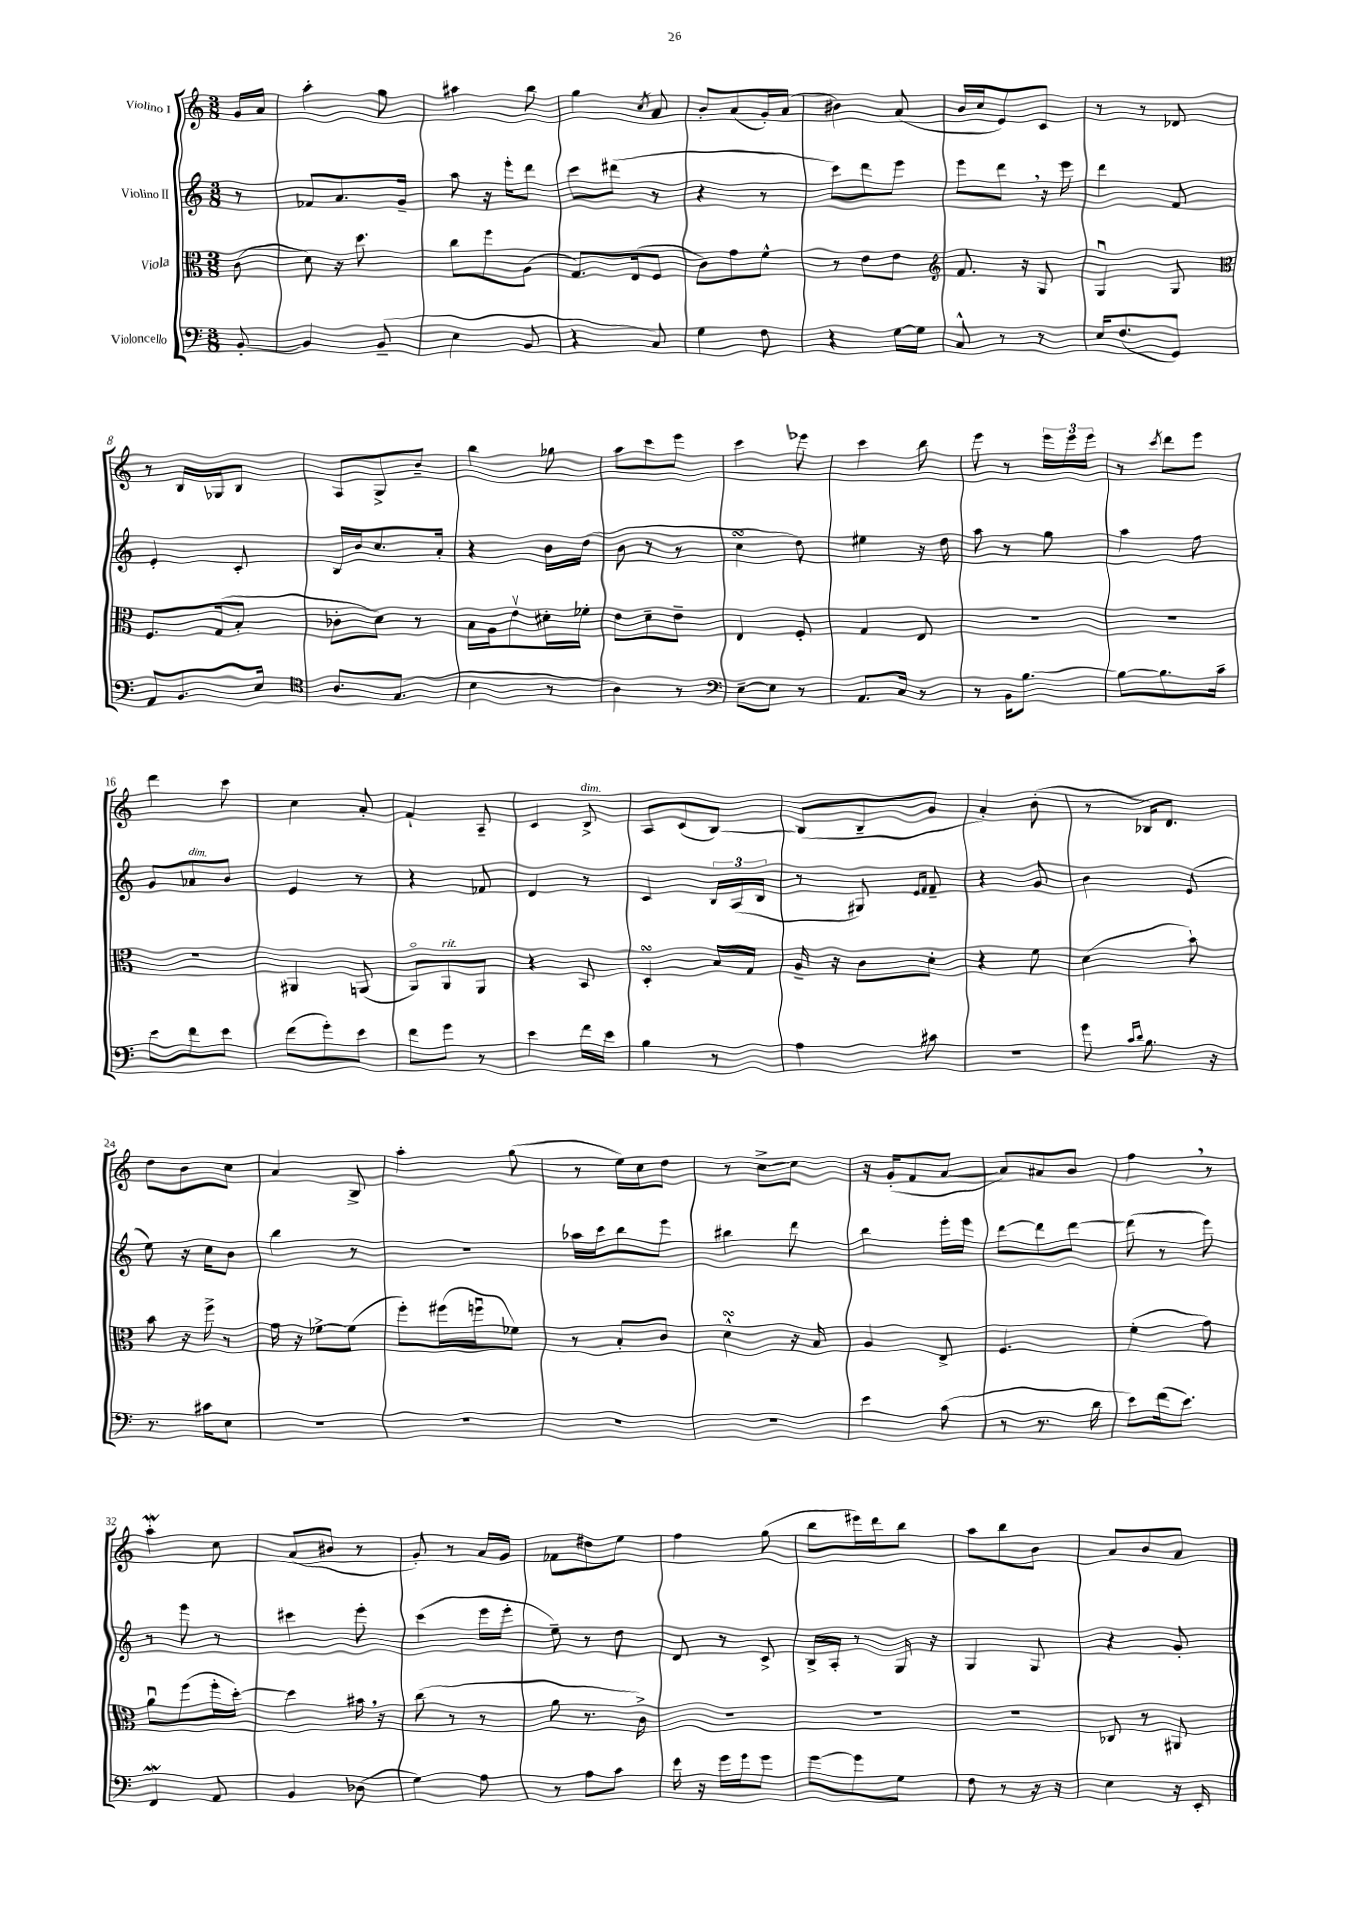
<<
\new StaffGroup <<
\new Staff = "s0" \with { instrumentName = "Violino I" } {
    \clef treble \key c \major \numericTimeSignature \time 3/8 \partial 8
    g'16 a'16 |
    a''4-. g''8 |
    ais''4 b''8 |
    g''4 \acciaccatura { c''8 } a'8 |
    b'8-. a'8( g'16-.) a'16( |
    bis'4) a'8( |
    b'16 c''16 e'8) c'8 |
    r8 r8 des'8 |
    r8 b16 ges16 b8 |
    a8 g8-> b'8-- |
    b''4 ges''8 |
    a''8 c'''8 e'''8 |
    c'''4 ees'''8 |
    c'''4 b''8 |
    e'''8 r8 \tuplet 3/2 { e'''16 e'''16 e'''16 } |
    r8 \acciaccatura { c'''8 } d'''8 e'''8 |
    d'''4 c'''8 |
    c''4 a'8-. |
    f'4-! a8-- |
    c'4 b8->^\markup { \italic "dim." } |
    a8 c'8( b8~) |
    b8( b8-- g'8 |
    a'4-.) b'8-.( |
    r8 bes16) d'8. |
    d''8 b'8 c''8 |
    a'4 b8-> |
    a''4-. g''8( |
    r8 e''16) c''16 d''8 |
    r8 c''8~-> c''8 |
    r16 g'16-.( f'8 a'8~ |
    a'8) ais'8 b'8 |
    f''4 \breathe r8 |
    a''4-.\mordent c''8 |
    a'8( bis'8 r8 |
    g'8-.) r8 a'16 g'16 |
    fes'8 dis''8 e''8 |
    f''4 g''8( |
    b''8 eis'''16) d'''16 b''8 |
    a''8 b''8 b'8 |
    a'8 b'8 a'8 \bar "|." |
}
\new Staff = "s1" \with { instrumentName = "Violino II" } {
    \clef treble \key c \major \numericTimeSignature \time 3/8 \partial 8
    r8 |
    fes'8 a'8. g'16-- |
    a''8 r16 e'''16-. d'''8 |
    c'''8 dis'''8( r8 |
    r4 r8 |
    c'''8) d'''8 e'''8 |
    e'''8 d'''8 \breathe r16 e'''16 |
    d'''4 f'8 |
    e'4-. c'8-. |
    b16 b'16 c''8. a'16-. |
    r4 b'16 d''16( |
    b'8 r8 r8 |
    c''4\turn d''8) |
    eis''4 r16 d''16 |
    a''8 r8 g''8 |
    a''4 f''8 |
    g'8 aes'8^\markup { \italic "dim." } b'8 |
    e'4 r8 |
    r4 fes'8 |
    d'4 r8 |
    c'4 \tuplet 3/2 { b16 a16( b16 } |
    r8 gis8) \grace { e'16 f'16 } f'8-- |
    r4 g'8 |
    b'4 e'8( |
    e''8) r16 c''16 b'8 |
    b''4 r8 |
    r4. |
    aes''16 c'''16 b''8 e'''8 |
    bis''4 d'''8 |
    b''4 e'''16-. e'''16 |
    d'''8~ d'''8 d'''8~ |
    d'''8( r8 e'''8) |
    r8 e'''8 r8 |
    cis'''4 e'''8-. |
    c'''4( e'''16 e'''16-. |
    e''8--) r8 d''8 |
    d'8 r8 c'8-> |
    b16-> a16-. r8 g16 r16 |
    g4 g8 |
    r4 g'8-. \bar "|." |
}
\new Staff = "s2" \with { instrumentName = "Viola" } {
    \clef alto \key c \major \numericTimeSignature \time 3/8 \partial 8
    c'8( |
    d'8) r16 d''8. |
    c''8 f''8 a8( |
    g8.) e16( f8 |
    c'8) g'8 f'8-^ |
    r8 e'8 e'8 |
    \clef treble f'8. r16 g8 |
    g4\downbow g8 |
    \clef alto f8. g16( b8-. |
    ces'8-. d'8) r8 |
    b16 a16 e'8\upbow dis'16-. fes'16-. |
    e'8 d'8-- e'8-- |
    e4 f8-. |
    g4 e8 |
    R4. |
    R4. |
    R4. |
    ais,4 a,8( |
    a,8\flageolet) a,8^\markup { \italic "rit." } a,8 |
    r4 b,8 |
    d4-.\turn b16 g16 |
    a16-- r16 c'8 d'8-. |
    r4 f'8 |
    d'4( b'8-!) |
    b'8 r16 f''16-> r8 |
    g'16 r16 fes'8~-> fes'8( |
    f''8-.) fis''16( f''16\downbow fes'8) |
    r8 b8-. c'8 |
    d'4-^\turn r16 b16 |
    a4 e8-> |
    f4. |
    f'4-.( g'8) |
    a'8\downbow f''8( f''16-. d''16~-.) |
    d''4 bis'16 \breathe r16 |
    c''8( r8 r8 |
    a'8 r8. c'16->) |
    R4. |
    R4. |
    R4. |
    ces8 r8 ais,8 \bar "|." |
}
\new Staff = "s3" \with { instrumentName = "Violoncello" } {
    \clef bass \key c \major \numericTimeSignature \time 3/8 \partial 8
    b,8~-. |
    b,4 b,8--( |
    e4 b,8 |
    r4 c8) |
    g4 f8 |
    r4 g16~ g16 |
    c8-^ r8 r8 |
    e16 f8.( g,8) |
    a,8 b,8. e16 |
    \clef tenor a8. g8.( |
    b4 r8 |
    a4) r8 |
    \clef bass e8~-- e8 r8 |
    a,8. c16 r8 |
    r8 b,16 b8.~ |
    b8~ b8. c'16-- |
    e'8 f'8 e'8 |
    f'8( g'8-.) e'8 |
    f'8 g'8 r8 |
    e'4 f'16 e'16 |
    b4 r8 |
    a4 cis'8 |
    R4. |
    g'8 \grace { c'16 d'16 } b8. r16 |
    r8. cis'16 e8 |
    R4. |
    R4. |
    R4. |
    R4. |
    e'4 c'8( |
    r8 r8. d'16 |
    e'8) f'16( e'8.) |
    f,4\mordent a,8 |
    b,4 des8( |
    g4) a8 |
    r8 a8 c'8 |
    e'16 r16 g'16 g'16 g'8 |
    g'8~ g'8 g8 |
    f8 r8 r16 r16 |
    e4 r16 e,16-. \bar "|." |
}
>>
>>
